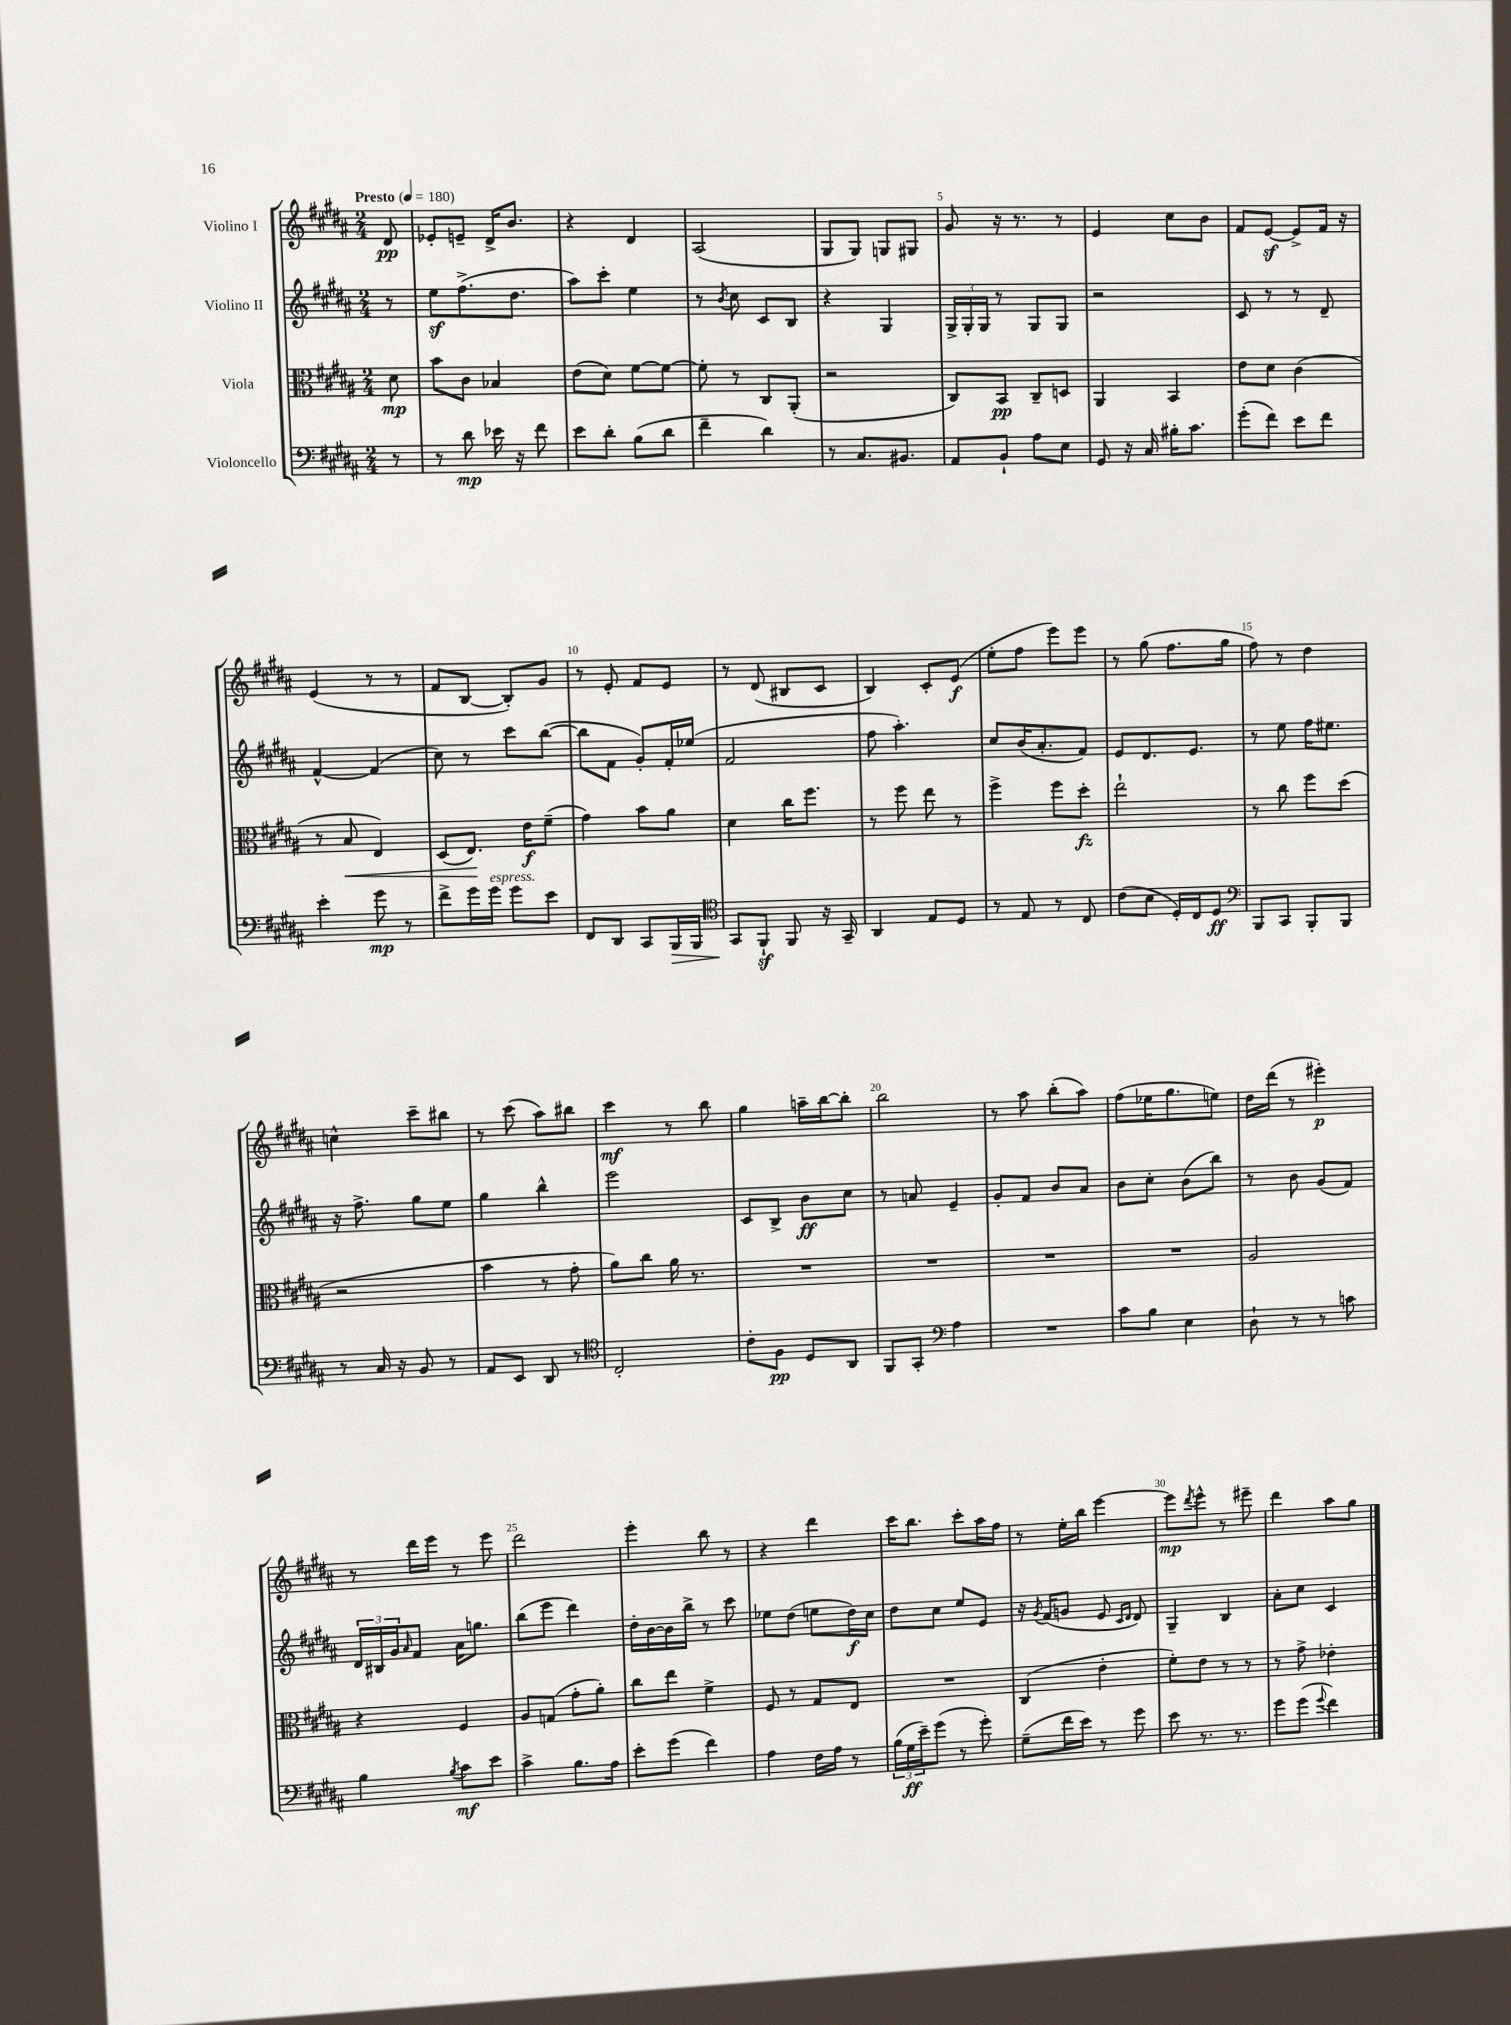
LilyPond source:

<<
\new StaffGroup <<
\new Staff = "s0" \with { instrumentName = "Violino I" } {
    \clef treble \key b \major \numericTimeSignature \time 2/4 \partial 8 \tempo "Presto" 4 = 180
    dis'8\pp |
    ees'8-. e'8-- dis'16-> b'8. |
    r4 dis'4 |
    ais2( |
    gis8 gis8) g8 gis8 |
    gis'8 r16 r8. r8 |
    e'4 cis''8 b'8 |
    fis'8 e'8~\sf e'8-> fis'16 r16 |
    e'4( r8 r8 |
    fis'8 b8~ b8-.) gis'8 |
    r8 e'8-. fis'8 e'8 |
    r8 dis'8( bis8 cis'8 |
    b4) cis'8-. e'8\f( |
    e''8-. fis''8 e'''8) e'''8 |
    r8 gis''8( fis''8. gis''16 |
    fis''8) r8 dis''4 |
    c''4-^ cis'''8-- bis''8 |
    r8 cis'''8( ais''8) bis''8 |
    cis'''4\mf r8 b''8 |
    gis''4 a''16-- b''16~ b''8-. |
    b''2 |
    r8 ais''8 b''8-.( ais''8) |
    fis''8( ees''16 gis''8. e''8) |
    dis''16 dis'''16( r8 eis'''4-.\p) |
    r8 dis'''16 e'''16 r8 e'''8 |
    dis'''2 |
    e'''4-. b''8 r8 |
    r4 dis'''4 |
    cis'''16 b''8. cis'''8-. ais''16 fis''16 |
    r8 e''16-. b''16 e'''4~ |
    e'''8\mp \acciaccatura { dis'''8 } e'''8-^ r8 eis'''8-- |
    dis'''4 ais''8 gis''8 \bar "|." |
}
\new Staff = "s1" \with { instrumentName = "Violino II" } {
    \clef treble \key b \major \numericTimeSignature \time 2/4 \partial 8
    r8 |
    e''8\sf fis''8.->( dis''8. |
    ais''8) cis'''8-. e''4 |
    r8 \acciaccatura { b'8 } cis''8 cis'8 b8 |
    r4 gis4 |
    \tuplet 3/2 { gis16-> gis16-. gis16 } r8 gis8 gis8 |
    r2 |
    cis'8 r8 r8 dis'8-- |
    fis'4~-^ fis'4( |
    cis''8) r8 cis'''8 b''8~( |
    b''8 fis'8 gis'8-.) fis'16-. ees''16( |
    fis'2 |
    fis''8 ais''4.-.) |
    cis''8 b'16( ais'8.-. fis'8) |
    e'8 dis'8. e'8. |
    r8 e''8 fis''16 eis''8. |
    r16 fis''8.-> gis''8 e''8 |
    gis''4 b''4-^ |
    e'''2 |
    cis'8 b8-> b'8\ff cis''8 |
    r8 a'8 e'4-- |
    gis'8-. fis'8 b'8 ais'8 |
    b'8 cis''8-. b'8( b''8) |
    r8 b'8 gis'8( fis'8) |
    \tuplet 3/2 { dis'16 bis16 gis'16 } \grace { ais'16 } fis'8 ais'16 g''8. |
    b''8( e'''8 dis'''4) |
    dis''16-. b'16~ b'16 b''16-> r8 cis'''8 |
    ees''8 dis''8( e''8 dis''16\f) cis''16 |
    dis''8 cis''8 e''8 e'8 |
    r16 \acciaccatura { gis'8 } fis'16( g'8 e'8 \grace { cis'16 dis'16 } dis'8) |
    gis4-- b4 |
    ais'8-. cis''8 cis'4 \bar "|." |
}
\new Staff = "s2" \with { instrumentName = "Viola" } {
    \clef alto \key b \major \numericTimeSignature \time 2/4 \partial 8
    dis'8\mp |
    b'8 cis'8 bes4 |
    e'8( dis'8) fis'8~ fis'8~ |
    fis'8-. r8 cis8 ais,8-.( |
    r2 |
    cis8) b,8\pp cis8-- d8 |
    ais,4 b,4 |
    e'8 dis'8 cis'4( |
    r8 b8\< e4) |
    dis8( e8.\!) e'16\f fis'8--( |
    gis'4) b'8 ais'8 |
    dis'4 cis''16 fis''8. |
    r8 fis''8 e''8 r8 |
    fis''4-> fis''8 dis''8-.\fz |
    e''2-! |
    r8 cis''8 fis''8 dis''8( |
    r2 |
    b'4 r8 gis'8-. |
    ais'8) cis''8 ais'16 r8. |
    R2 |
    R2 |
    R2 |
    R2 |
    ais2 |
    r4 fis4 |
    ais8 g8( gis'8-. ais'8-.) |
    cis''8 e''8 fis'4-> |
    fis8 r8 gis8 e8 |
    R2 |
    cis4( e'4-. |
    fis'8-.) e'8 r8 r8 |
    r8 gis'8-> ees'4-. \bar "|." |
}
\new Staff = "s3" \with { instrumentName = "Violoncello" } {
    \clef bass \key b \major \numericTimeSignature \time 2/4 \partial 8
    r8 |
    r8 dis'8\mp ees'16 r16 fis'8 |
    e'8 dis'8-. b8( dis'8 |
    fis'4-- dis'4) |
    r8 cis8. bis,8. |
    ais,8 b,8-! ais8 e8 |
    gis,8 r16 cis16 bis16-. cis'8. |
    gis'8-.( fis'8) e'8 fis'8 |
    e'4-. gis'8\mp r8 |
    fis'8-> gis'16 gis'16^\markup { \italic "espress." } gis'8 e'8 |
    fis,8 dis,8 cis,8 b,,16\> b,,16 |
    \clef tenor gis,8\! fis,8-!\sf fis,8 r16 gis,16-- |
    ais,4 e8 dis8 |
    r8 e8 r8 cis8 |
    cis'8( b8 dis16-.) cis16 dis8\ff |
    \clef bass b,,8 cis,8 b,,8-. b,,8 |
    r8 cis16 r16 b,8 r8 |
    ais,8 e,8 dis,8 r8 |
    \clef tenor cis2-. |
    cis'8-. fis8\pp dis8 ais,8 |
    fis,8 gis,8-. \clef bass ais4 |
    R2 |
    cis'8 b8 e4 |
    dis8-! r8 r8 c'8 |
    b4 \acciaccatura { b8 } cis'8\mf e'8 |
    cis'4-> b8. ais16 |
    e'8-. gis'8( fis'4) |
    ais4 fis16 ais16 r8 |
    \tuplet 3/2 { b16( gis16\ff e'16--) } gis'8( r8 gis'8-.) |
    gis8--( fis'16 e'16) r8 gis'8 |
    e'8 r8. r8. |
    gis'8 gis'8( \appoggiatura { gis'8 } fis'4) \bar "|." |
}
>>
>>
\layout { \context { \Score \override BarNumber.break-visibility = ##(#f #t #t) barNumberVisibility = #(every-nth-bar-number-visible 5) } }
